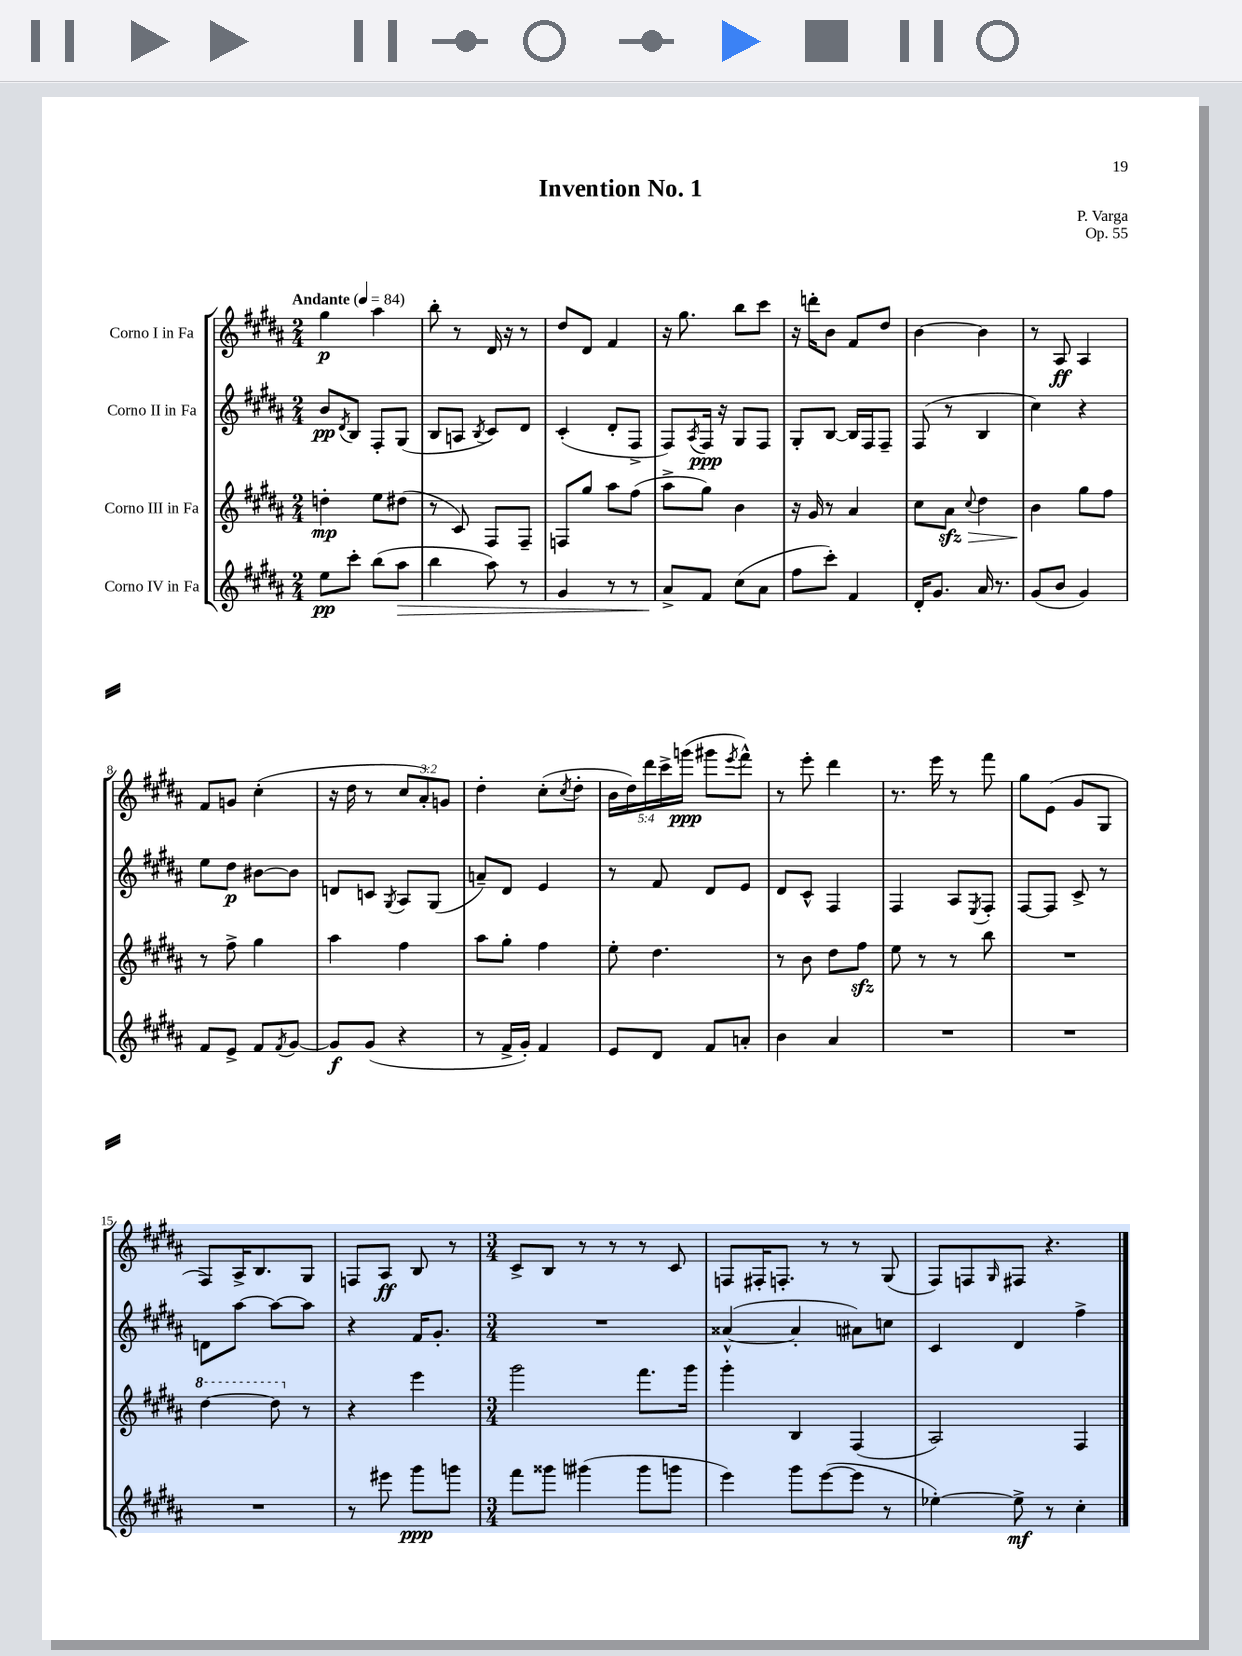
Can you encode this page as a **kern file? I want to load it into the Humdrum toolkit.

**kern	**kern	**kern	**kern
*staff4	*staff3	*staff2	*staff1
*clefG2	*clefG2	*clefG2	*clefG2
*k[f#c#g#d#a#]	*k[f#c#g#d#a#]	*k[f#c#g#d#a#]	*k[f#c#g#d#a#]
*M2/4	*M2/4	*M2/4	*M2/4
*MM84	*MM84	*MM84	*MM84
8ee	4dd'	8b	4gg#
.	.	8qd#	.
8ccc#'	.	8B	.
(8bb	8ee	8F#'	4aa#
8aa#	(8dd#	(8G#	.
=	=	=	=
4bb	8r	8B	8bb'
.	8c#)	8A	8r
.	.	8qB	.
8aa#)	8F#	8c#)	16d#
.	.	.	16r
8r	8F#~	8d#	8r
=	=	=	=
4g#	8F	(4c#'	8dd#
.	8gg#	.	8d#
8r	8aa#	8d#'	4f#
8r	(8ff#	8F#^	.
=	=	=	=
8a#^	8aa#^	8F#)	16r
.	.	.	8.gg#
.	.	8qA#	.
8f#	8gg#)	16F#	.
.	.	16r	.
(8cc#	4b	8G#	8bb
8a#	.	8F#	8ccc#
=	=	=	=
8ff#	16r	8G#'	16r
.	16g#	.	16ddd'
8ccc#')	8r	[8B	8b
4f#	4a#	16B]	8f#
.	.	16F#	.
.	.	8F#~	8dd#
=	=	=	=
16d#'	8cc#	(8F#	[4b
8.g#	.	.	.
.	8a#	8r	.
.	8qqcc#	.	.
16a#	4dd#	4B	4b]
8.r	.	.	.
=	=	=	=
(8g#	4b	4cc#)	8r
8b	.	.	8A#
4g#)	8gg#	4r	4A#
.	8ff#	.	.
=	=	=	=
8f#	8r	8ee	8f#
8e^	8ff#^	8dd#	8g
8f#	4gg#	[8b#	(4cc#'
8qf#	.	.	.
[8g#	.	8b#]	.
=	=	=	=
8g#]	4aa#	8d	16r
.	.	.	16dd#
(8g#	.	8c	8r
.	.	8qG#	.
4r	4ff#	8A#	12cc#
.	.	.	12a#')
.	.	(8G#	.
.	.	.	12g
=	=	=	=
8r	8aa#	8a~)	4dd#'
16f#^	8gg#'	8d#	.
16g#')	.	.	.
4f#	4ff#	4e	(8cc#'
.	.	.	8qcc#
.	.	.	8dd#'
=	=	=	=
8e	8ee'	8r	20b
.	.	.	20dd#)
.	.	.	20ddd#
8d#	4.dd#	8f#	.
.	.	.	20ccc#^
.	.	.	(20ggg
8f#	.	8d#	8ggg#
.	.	.	8qeee
8a'	.	8e	8fff#^^)
=	=	=	=
4b	8r	8d#	8r
.	8b	8c#^^	8eee'
4a#	8dd#	4F#	4ddd#
.	8ff#	.	.
=	=	=	=
2r	8ee	4F#	8.r
.	8r	.	.
.	.	.	16eee
.	8r	8A#	8r
.	.	8qE	.
.	8bb	8F#'	8fff#
=	=	=	=
2r	2r	[8F#	8gg#
.	.	8F#]	(8e
.	.	8c#^	8g#
.	.	8r	8G#
=	=	=	=
2r	[4ddd#	8d	8F#)
.	.	[8aa#	16A#^
.	.	.	8.B
.	8ddd#]	8aa#_	.
.	8r	8aa#]	8G#
=	=	=	=
8r	4r	4r	8F
8eee#	.	.	8A#
8ggg#	4eee	16f#	8B
.	.	8.g#'	.
8ggg	.	.	8r
=	=	=	=
*M3/4	*M3/4	*M3/4	*M3/4
8fff#	2ggg#	2.r	8c#^
8ggg##	.	.	8B
(4ggg#	.	.	8r
.	.	.	8r
8ggg#	8.fff#	.	8r
8ggg	.	.	8c#
.	16ggg#	.	.
=	=	=	=
4eee)	4ggg#'	([4a##^^	8F
.	.	.	16F#'
.	.	.	8.F'
8ggg#	4B	4a##']	.
([8eee	.	.	8r
8eee]	(4F#	8a#)	8r
8r	.	8cc	(8G#
=	=	=	=
[4ee-')	2A#)	4c#	8F#)
.	.	.	8F
.	.	.	16qqG#
8ee-^]	.	4d#	8F#
8r	.	.	4.r
4cc#'	4F#	4ff#^	.
==	==	==	==
*-	*-	*-	*-
